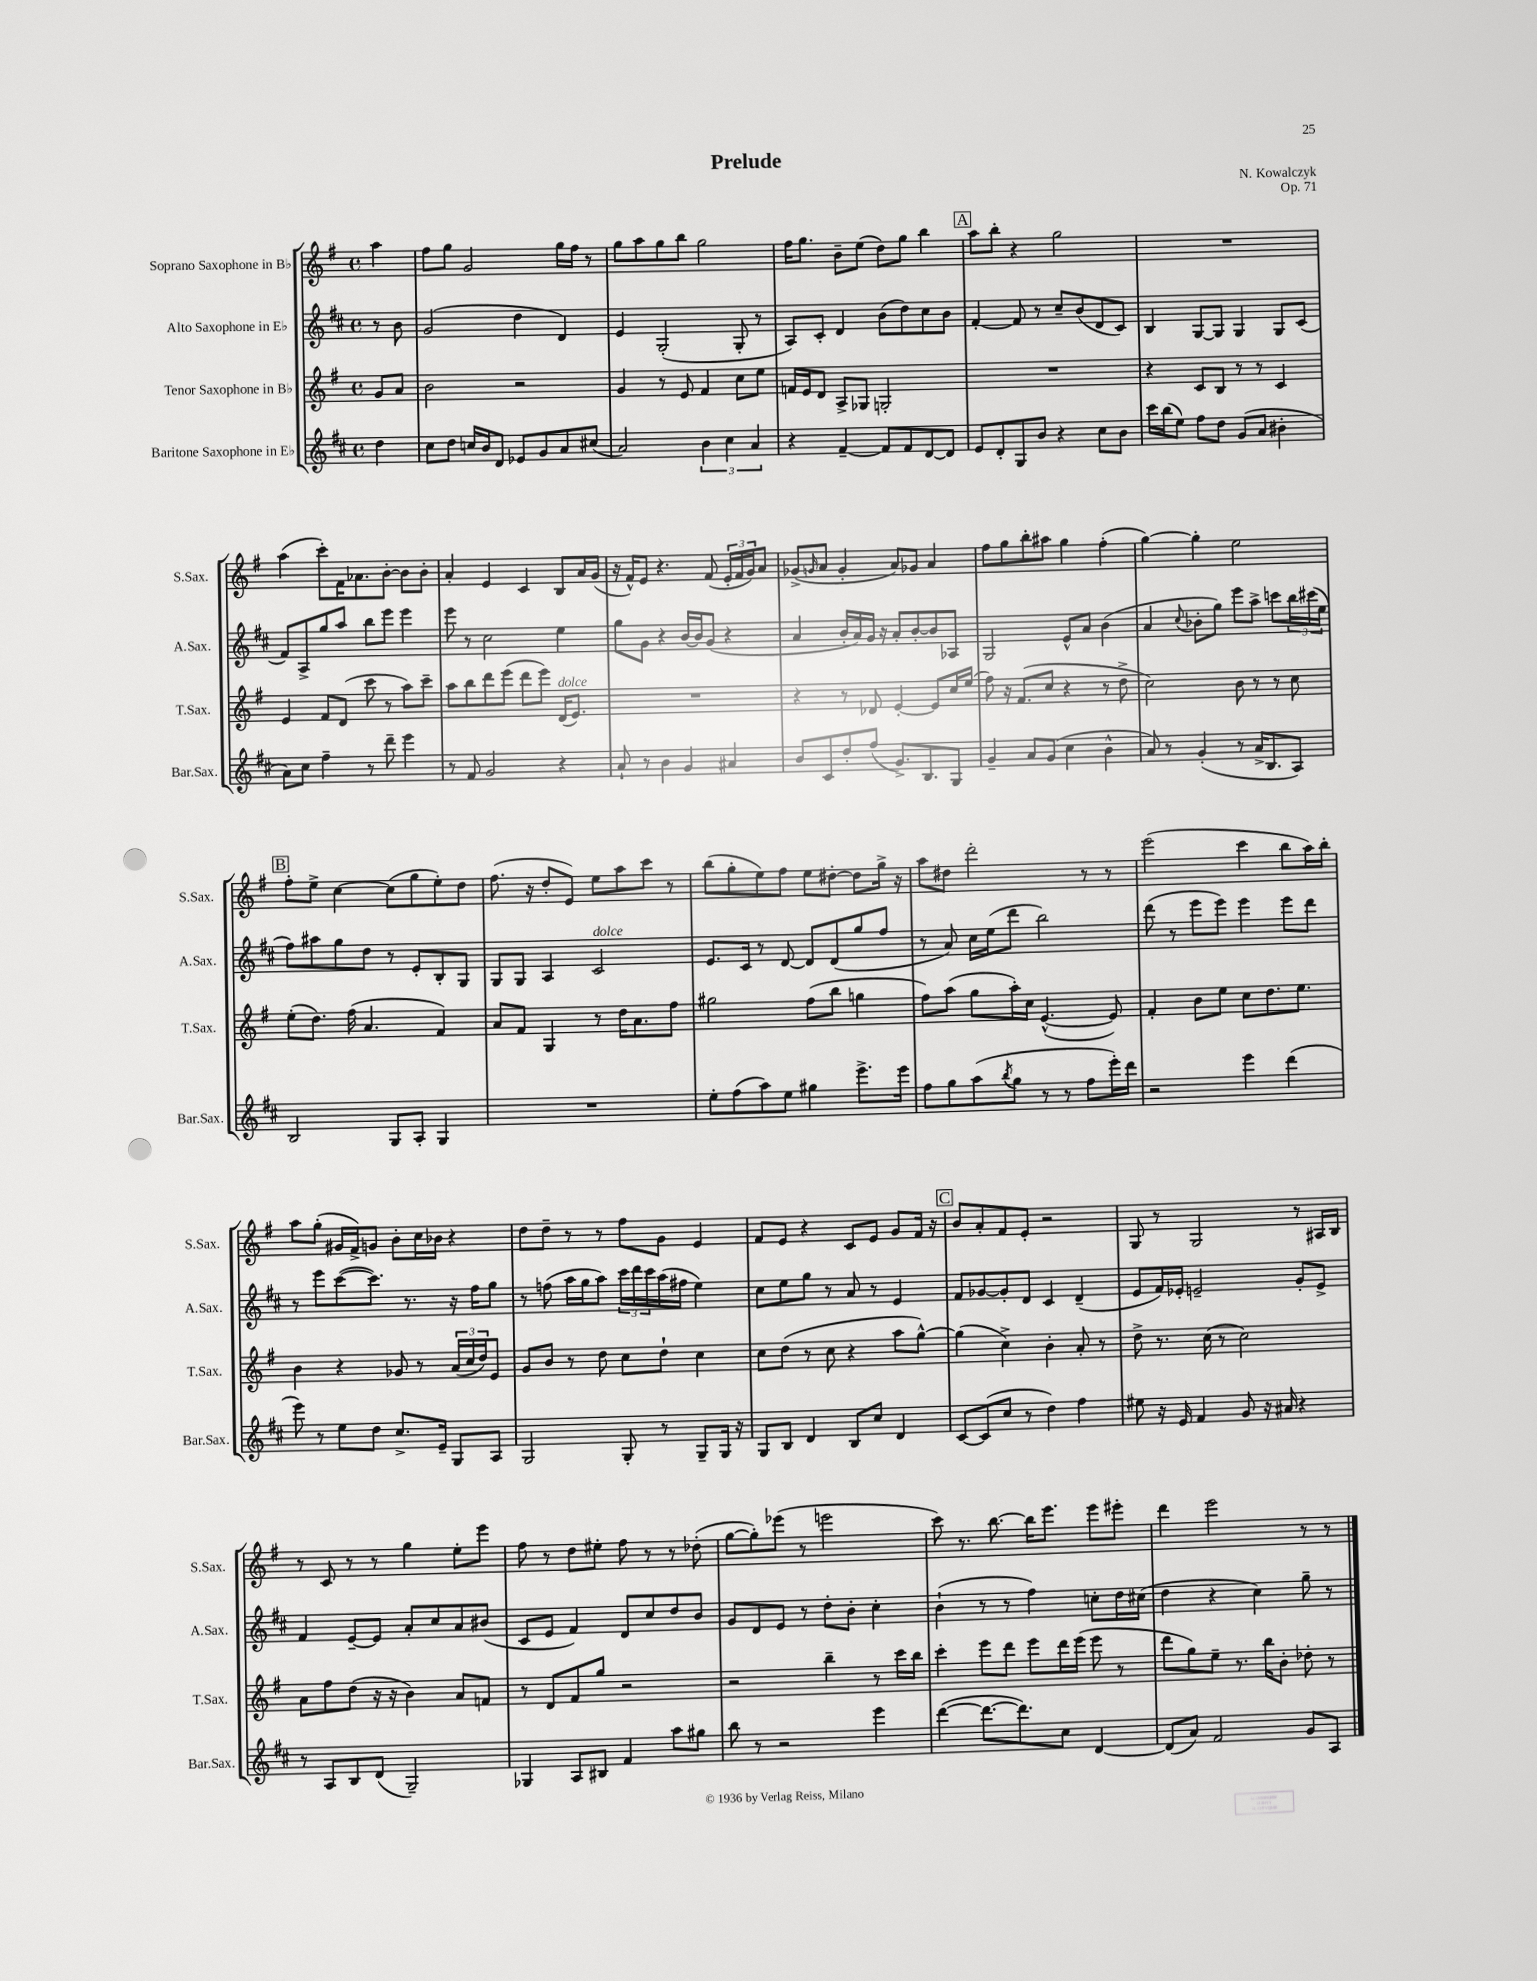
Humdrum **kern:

**kern	**kern	**kern	**kern
*staff4	*staff3	*staff2	*staff1
*clefG2	*clefG2	*clefG2	*clefG2
*k[f#c#]	*k[f#]	*k[f#c#]	*k[f#]
*M4/4	*M4/4	*M4/4	*M4/4
*met(c)	*met(c)	*met(c)	*met(c)
4dd\	8g/L	8r	4aa\
.	8a/J	8b\	.
=	=	=	=
8cc#\L	2b\	(2g/	8ff#\L
8dd\J	.	.	8gg\J
16cc/LL	.	.	2g/
16b/J	.	.	.
8d/J	.	.	.
8e-/L	2r	4dd\	.
8g/	.	.	.
8a/	.	4d/)	16gg\LL
.	.	.	16ff#\JJ
(8cc#/J	.	.	8r
=	=	=	=
2a/)	4g/	4e/	8gg\L
.	.	.	8aa\
.	8r	(2G'/	8gg\
.	8e/	.	8bb\J
6b\	4f#/	.	2gg\
6cc#\	.	.	.
.	8cc\L	8G'/	.
6a/	.	.	.
.	8ee\J	8r	.
=	=	=	=
4r	16f/LL	8A/L)	16ff#\LK
.	16e/J	.	8.gg\J
.	8d/J	8c#'/J	.
[4f#~/	8A^/L	4d/	8b~\L
.	8G-/J	.	(8ee\J
8f#/]L	2G'/	(8b\L	8dd\L)
8f#/	.	8dd\)	8gg\J
[8d/	.	8cc#\	4bb\
8d/]J	.	8b\J	.
=	=	=	=
8e/L	1r	[4f#'/	8aa\L
8d'/	.	.	8bb'\J
8G/	.	8f#/]	4r
8b/J	.	8r	.
4r	.	8cc#~/L	2gg\
.	.	(8b/	.
8cc#\L	.	8d/	.
8b\J	.	8c#/J)	.
=	=	=	=
16ccc#\LL	4r	4B/	1r
(16bb\J	.	.	.
8ee\J)	.	.	.
8ff#\L	8c/L	[8G/L	.
8dd\J	8B/J	8G/]J	.
(8g/L	8r	4G/	.
8a/J	8r	.	.
4b#'\	4c/	8G/L	.
.	.	(8c#/J	.
=	=	=	=
8a\L)	4e/	8f#/L)	(4aa\
8cc#\J	.	8A^/	.
4ff#~\	8f#/L	8gg/	8ccc'\L)
.	(8d/J	8aa/J	16f#\K
.	.	.	8.a-\
8r	8ccc\	8bb\L	.
8ddd~\	8r	8eee\J	[8b'\J
4eee\	8aa\L)	4eee\	8b\]L
.	8ccc~\J	.	8b'\J
=	=	=	=
8r	8aa\L	8eee\	4a'/
8f#/	8bb\	8r	.
2g/	8ddd\	2cc#\	4e/
.	(8eee\J	.	.
.	8ddd\L	.	4c/
.	8eee\J)	.	.
4r	(16d/LK	4ee\	8B/L
.	8.e/J)	.	.
.	.	.	16a/L
.	.	.	(16g/JJ
=	=	=	=
8a`/	1r	8gg\L	16r
.	.	.	16f#^^/LK)
8r	.	8g\J	8e/J
4b\	.	4r	4.r
4g/	.	[16b/LL	.
.	.	16b/]J	.
.	.	(8g/J	(8f#/
4a#/	.	4r	24e'/LL
.	.	.	24f#/
.	.	.	24g/J)
.	.	.	8a/J
=	=	=	=
8b/L	4r	4a/	(8g-^/L
.	.	.	16qqg/
8c#/	.	.	8a/J
8dd'/	8r	16b'/LL	4g'/
.	.	16a/)	.
(8ff#/J	8d-/	16g/JJ	.
.	.	16r	.
8.g^/L)	[4e'/	8a'/L	8a/L)
.	.	[8b'/	8g-/J
8.B/	.	.	.
.	8e/]L	8b/]	4a/
8G/J	16cc/L	8A-/J	.
.	(16ee/JJ	.	.
=	=	=	=
4g~/	8ff#\)	2G/	8ff#\L
.	16r	.	8gg\
.	(8.f#/L	.	.
8a/L	.	.	8bb'\
(8g/J	8cc/J	.	8aa#\J
4cc#\	4r	8e^^/L	4gg\
.	.	8a/J	.
4b^^\	8r	(4b\	(4ff#'\
.	8dd^\	.	.
=	=	=	=
8a/)	2cc\)	4a/	[4gg\)
8r	.	.	.
.	.	8qqcc#/	.
(4g'/	.	8b-'\L	4gg'\]
.	.	8gg\J)	.
8r	8b\	8eee\L	2ee\
16a^/LK	8r	8aa^\J	.
8.B/	.	.	.
.	8r	8ccc\L	.
8A/J)	8cc\	24bb\L	.
.	.	(24ccc#\	.
.	.	24ee\JJ	.
=	=	=	=
2B/	(8ee'\L	8ff#\L)	8ff#'\L
.	8.dd\J)	8aa#\	8ee^\J
.	.	8gg\	[4cc\
.	(16ff#\	.	.
.	4.a/	8dd\J	.
8G/L	.	8r	(8cc\]L
8A'/J	.	8e'/L	8gg\
4G/	4f#/)	8B'/	8ee'\)
.	.	8G/J	8dd\J
=	=	=	=
1r	8a/L	8G/L	(8.ff#\
.	8f#/J	8G/J	.
.	.	.	16r
.	4G/	4A/	8dd'/L
.	.	.	8e/J)
.	8r	2c#/	8ee\L
.	16dd\LK	.	8aa\
.	8.a\	.	.
.	.	.	8ccc\J
.	8ff#\J	.	8r
=	=	=	=
8ee'\L	2gg#\	8.e/L	(8bb\L
(8ff#\	.	.	8gg'\
.	.	16c#/Jk	.
8aa\)	.	8r	8ee\)
8ee\J	.	[8d/	8ff#\J
4gg#\	(8ff#\L	8d/]L	8ee\L
.	8bb\J	(8d/	[8dd#'\J
8.eee^\L	4gg\	8gg/	8dd#\]L
.	.	8ff#/J	16gg^\Jk
16eee\Jk	.	.	16r
=	=	=	=
8ff#\L	8ff#\L)	8r	8aa\L
8gg\	(8aa\J	8a/)	8dd#\J
(8aa\	8gg\L	16cc#\LL	2ddd'\
.	.	(16ee\J	.
8qbb/	.	.	.
8gg\J	16aa'\L)	8ddd\J	.
.	16cc\JJ	.	.
8r	([4.e^^/	2bb\)	.
8r	.	.	.
8ff#\L	.	.	8r
16eee'\L)	8e/])	.	8r
16ddd\JJ	.	.	.
=	=	=	=
2r	4f#'/	(8ddd\	(2eee\
.	.	8r	.
.	8b\L	8eee\L	.
.	8ee\J	8eee\J)	.
4eee\	8cc\L	4eee\	4ccc\
.	8.dd\	.	.
(4ddd\	.	8eee\L	8bb\L
.	8.ee\J	.	.
.	.	8ddd\J	16aa\L)
.	.	.	16bb'\JJ
=	=	=	=
8eee\)	4b\	8r	8aa\L
8r	.	8eee\L	(8gg'\J
8ee\L	4r	([8ccc#\	16g#/LL
.	.	.	16f#^/J)
8dd\J	.	8.ccc#\]J)	8g/J
8.cc#^/L	8g-/	.	8b'\L
.	.	8.r	.
.	8r	.	16cc\L
16e~/Jk	.	.	16b-\JJ
8G/L	(24a/LL	16r	4r
.	24cc/	.	.
.	.	16ff#\LK	.
.	24dd/J)	.	.
8A/J	8e/J	8gg\J	.
=	=	=	=
2G/	8g/L	8r	8dd\L
.	8b/J	(8ff\	8dd~\J
.	8r	16aa\LL	8r
.	.	16gg\J	.
.	8dd\	8aa\J)	8r
8G'/	8cc\L	24ccc#\LL	8ff#\L
.	.	24ddd\	.
.	.	24ccc#\	.
8r	8dd`\J	(16aa\	8g\J
.	.	16ff#\JJ	.
8G~/L	4cc\	4ee\)	4e/
16G/Jk	.	.	.
16r	.	.	.
=	=	=	=
8G/L	8cc\L	8cc#\L	8f#/L
8B/J	(8dd\J	8ee\	8e/J
4d/	8r	8gg\J	4r
.	8cc\	8r	.
8B/L	4r	8a/	8c/L
8cc#/J	.	8r	8e/J
4d/	8aa\L	4e/	8g/L
.	[8gg^^\J)	.	16f#/Jk
.	.	.	16r
=	=	=	=
[8c#/L	(4gg\]	8f#/L	8b/L
(8c#/]	.	[8g-/	8a'/
8cc#/J	4cc^\)	8g-'/]	8f#/
8r	.	8d/J	8e'/J
4dd\)	4b'\	4c#/	2r
4ff#\	8a'/	(4d~/	.
.	8r	.	.
=	=	=	=
8ee#\	8dd^\	8e/L	8G/
16r	8.r	16f#/L)	8r
16e/	.	16e-'/JJ	.
4f#/	.	2e~/	2G/
.	(16cc\	.	.
.	8r	.	.
8g/	2cc\)	.	.
16r	.	.	.
16a#/	.	.	.
4r	.	8g'/L	8r
.	.	8e^/J	16A#/LL
.	.	.	16B/JJ
=	=	=	=
8r	8a\L	4f#/	8r
8A/L	8ff#\	.	8c/
8B/	(8dd\J	[8e~/L	8r
(8d/J	16r	8e/]J	8r
.	16r	.	.
2G~/)	4b\)	8a'/L	4gg\
.	.	8cc#/	.
.	8a/L	8a/	8ee'\L
.	8f/J	(8b#/J	8eee\J
=	=	=	=
4G-/	8r	8c#/L	8ff#\
.	8d/L	8e/J	8r
8A/L	8f#/	4f#/)	8dd\L
8B#/J	8gg/J	.	8ee#'\J
4f#/	2r	8d/L	8ff#\
.	.	8cc#/	8r
8aa\L	.	8dd/	8r
8gg#\J	.	8b/J	(8dd-'\
=	=	=	=
8bb\	2r	8g/L	[8gg\L
8r	.	8d/	8gg'\])
2r	.	8e/J	(8eee-\J
.	.	8r	8r
.	4bb~\	8dd'\L	2eee\
.	.	8b'\J	.
4eee\	8r	4cc#'\	.
.	16ccc\LL	.	.
.	16bb\JJ	.	.
=	=	=	=
([4ddd\	4ccc'\	(4b`\	8ccc\)
.	.	.	8.r
8.ddd\_L	8eee\L	8r	.
.	.	.	[8.bb\
.	8ddd\J	8r	.
8.ddd\])	.	.	.
.	8eee\L	4ff#\)	16bb\]LK
.	.	.	8.eee\J
8cc#\J	16ddd\L	.	.
.	(16eee\JJ	.	.
[4d/	8eee\	8cc'\L	8eee\L
.	8r	16dd\L	8eee#'\J
.	.	(16cc#\JJ	.
=	=	=	=
(8d/]L	8ddd\L	4dd\	4ddd\
8a/J)	8gg\)	.	.
2f#/	8ee~\J	4r	2eee\
.	8.r	.	.
.	.	4cc#\)	.
.	16bb\LK	.	.
.	8b'\J	.	.
8g/L	8dd-'\	8gg~\	8r
8A/J	8r	8r	8r
==	==	==	==
*-	*-	*-	*-
